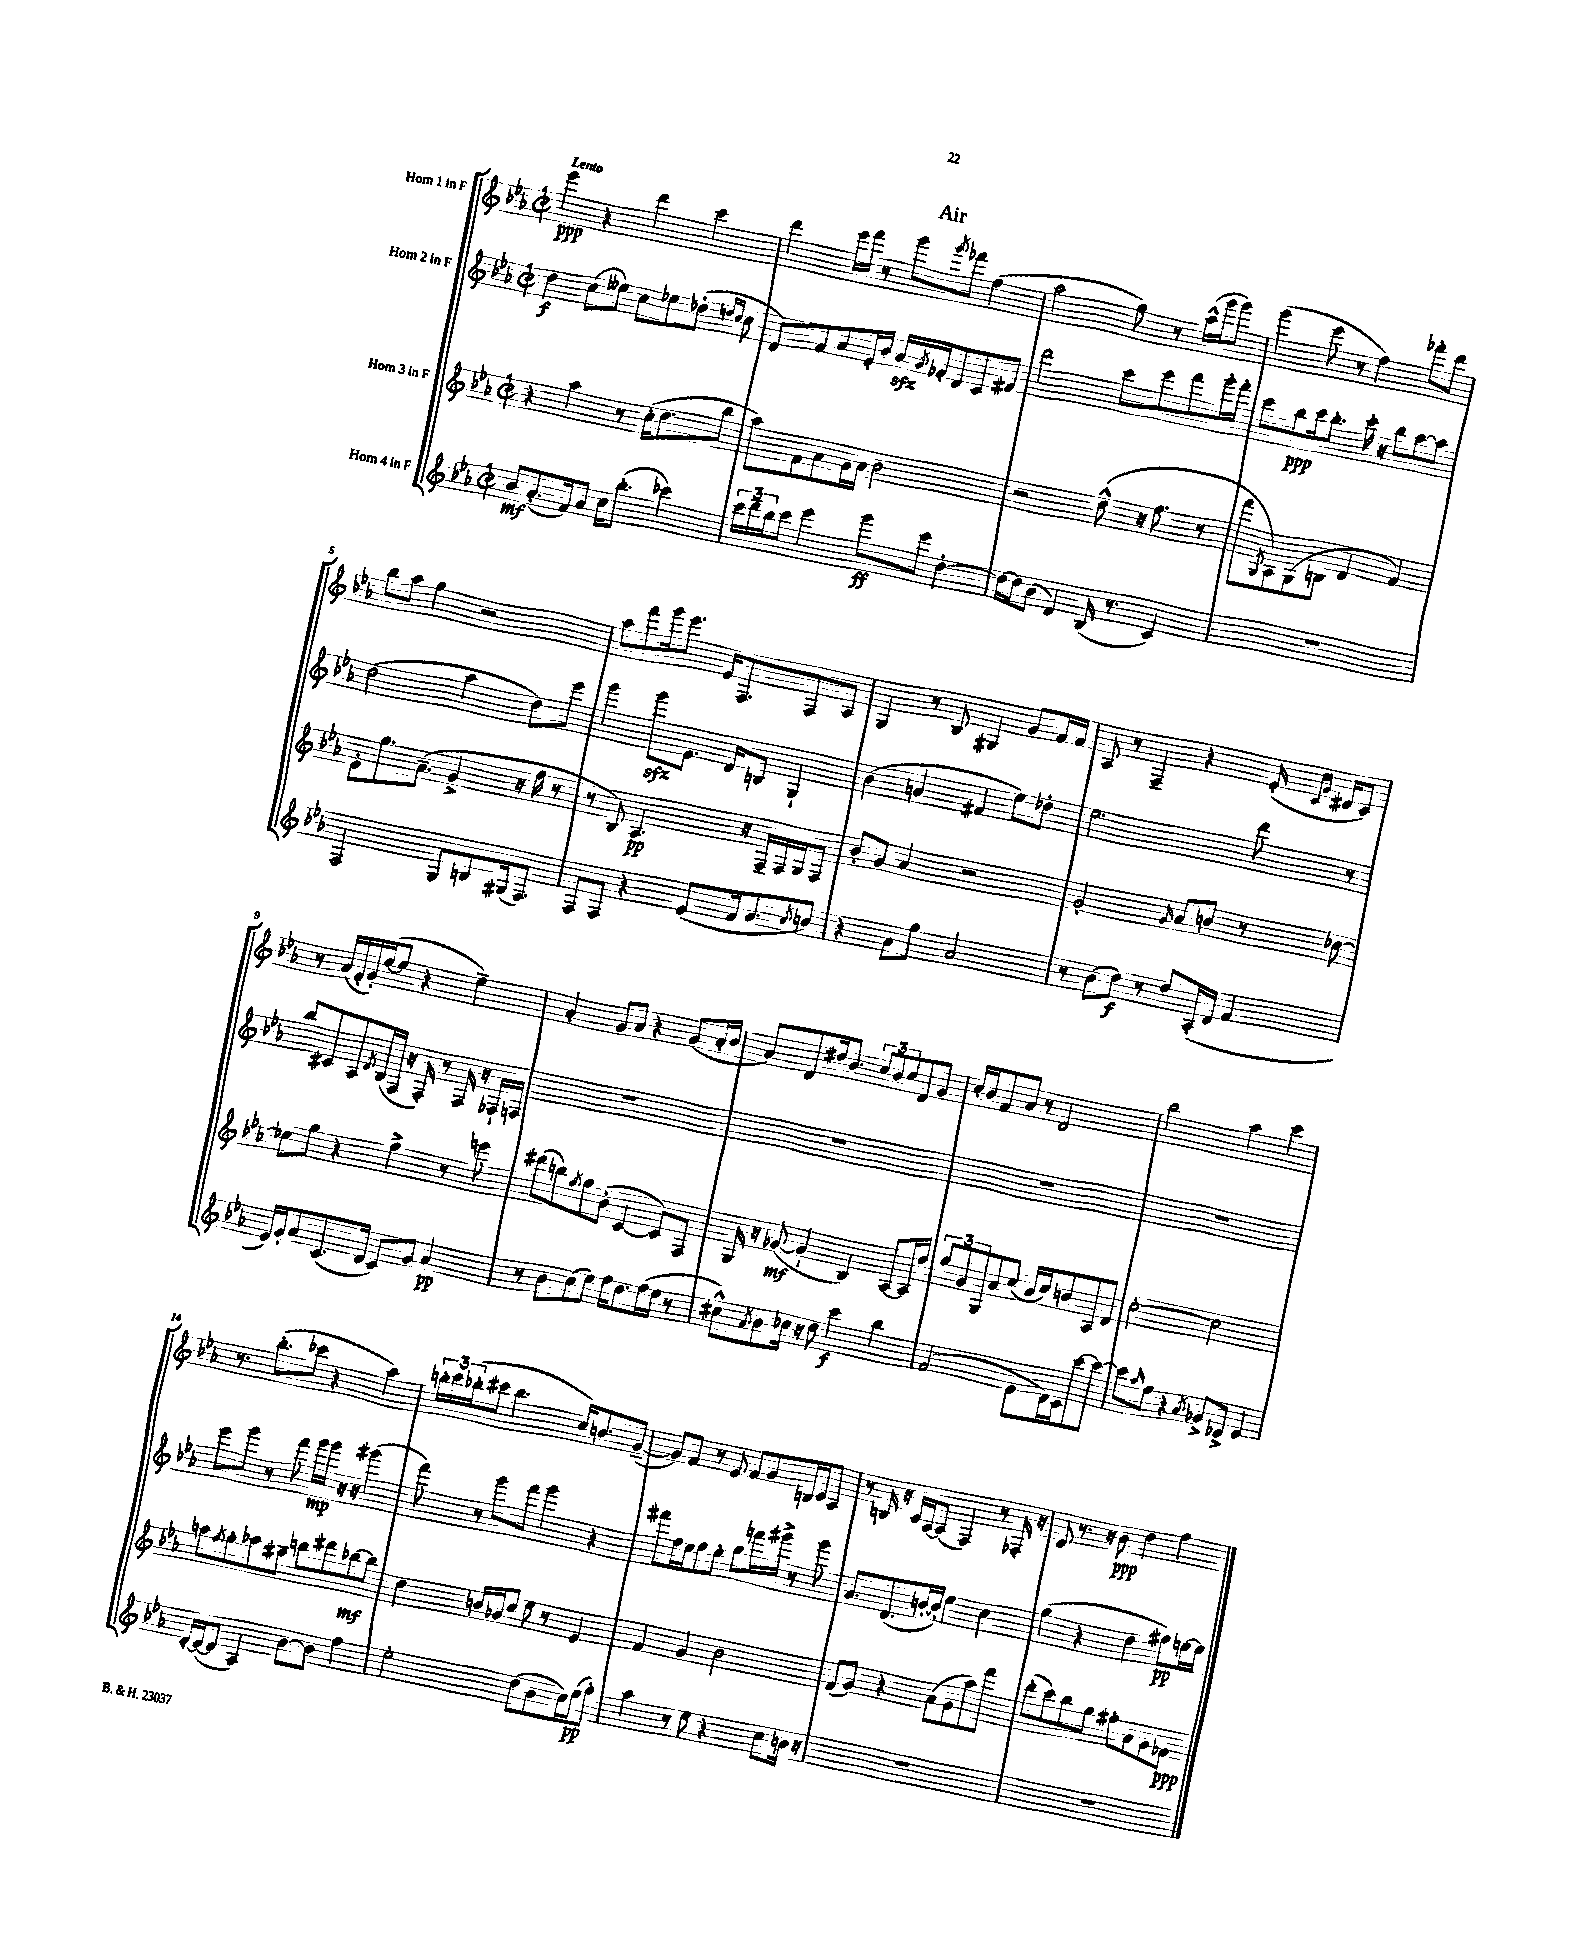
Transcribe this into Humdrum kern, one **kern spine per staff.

**kern	**dynam	**kern	**dynam	**kern	**dynam	**kern	**dynam
*part4	*part4	*part3	*part3	*part2	*part2	*part1	*part1
*staff4	*staff4	*staff3	*staff3	*staff2	*staff2	*staff1	*staff1
*I"Horn 4 in F	*	*I"Horn 3 in F	*	*I"Horn 2 in F	*	*I"Horn 1 in F	*
*clefG2	*	*clefG2	*	*clefG2	*	*clefG2	*
*k[b-e-a-]	*	*k[b-e-a-]	*	*k[b-e-a-]	*	*k[b-e-a-]	*
*M2/2	*	*M2/2	*	*M2/2	*	*M2/2	*
*met(c|)	*	*met(c|)	*	*met(c|)	*	*met(c|)	*
=1	=1	=1	=1	=1	=1	=1	=1
!	!	!	!	!	!	!LO:TX:a:B:t=Lento	!
8b-/L	mf	4r	.	4dd\	f	4eee-\	ppp
(8.a-'/	.	.	.	.	.	.	.
.	.	4aa-\	.	(8cc\L	.	4r	.
16f/k)	.	.	.	.	.	.	.
8a-/J	.	.	.	8ee--X\J)	.	.	.
16cc\KL	.	8r	.	8cc\L	.	4ddd\	.
(8.bb-'\J	.	.	.	.	.	.	.
.	.	(16cc'\KL	.	8ee-X\	.	.	.
.	.	8.dd\	.	.	.	.	.
4ccc-X\)	.	.	.	(8dd-X'\J	.	4ccc\	.
.	.	.	.	16qqddn/LL	.	.	.
.	.	.	.	16qqcc/JJ	.	.	.
.	.	8bb-\J	.	8cc\	.	.	.
=2	=2	=2	=2	=2	=2	=2	=2
24ccc\LL	.	8aa-\L)	.	8d/L)	.	4ddd\	.
24ddd~\	.	.	.	.	.	.	.
24bb-\J	.	.	.	.	.	.	.
8ccc\J	.	8f\	.	8f/	.	.	.
4eee-\	.	8a-\	.	8a-/	.	16eee-\LL	.
.	.	.	.	.	.	16fff\JJ	.
.	.	16g\L	.	16e-'/L	.	8r	.
.	.	16a-\JJ	.	16b-/JJ	.	.	.
8ggg\L	ff	2b-\	.	16a-zz/LL	.	8ggg\L	.
.	.	.	.	8qg/	.	.	.
.	.	.	.	16f-X'/J	.	.	.
.	.	.	.	.	.	8qggg/	.
8eee-\J	.	.	.	8d/	.	8fff-X\J	.
[4dd'\	.	.	.	8c/	.	(4ff\	.
.	.	.	.	8f#X/J	.	.	.
=3	=3	=3	=3	=3	=3	=3	=3
16dd\LL_	.	2r	.	2ddd\	.	2aa-\	.
16dd\J]	.	.	.	.	.	.	.
(8b-\J	.	.	.	.	.	.	.
4d/)	.	.	.	.	.	.	.
(16B-/	.	(8dd^^\	.	8ccc\L	.	8gg\)	.
8.r	.	.	.	.	.	.	.
.	.	16r	.	8eee-\	.	8r	.
.	.	8.ff\	.	.	.	.	.
4c/)	.	.	.	8fff\	.	(16aa-^^\LL	.
.	.	.	.	.	.	16ggg\J	.
.	.	8r	.	16ggg'\L	.	8ggg\J)	.
.	.	.	.	16fff'\JJ	.	.	.
=4	=4	=4	=4	=4	=4	=4	=4
1r	.	8fff\L	.	8ccc\L	.	(4ggg\	.
.	.	8qG/	.	.	.	.	.
.	.	8A-\)	.	8bb-\	ppp	.	.
.	.	(8G\	.	16ccc\k	.	8eee-\	.
.	.	.	.	8.bb-'\J	.	.	.
.	.	8Bn\J	.	.	.	8r	.
.	.	4d/	.	16ccc'\	.	4ff\)	.
.	.	.	.	16r	.	.	.
.	.	.	.	8bb-\L	.	.	.
.	.	4f/)	.	[8aa-\	.	8fff-X'\L	.
.	.	.	.	8aa-\J]	.	8ddd\J	.
!!LO:LB:g=z
=5	=5	=5	=5	=5	=5	=5	=5
2F/	.	8e-'\L	.	(2dd\	.	8bb-\L	.
.	.	8.gg\	.	.	.	8aa-\J	.
.	.	.	.	.	.	4gg\	.
.	.	(8.a-~\J	.	.	.	.	.
8G/L	.	4g^/	.	4aa-\	.	2r	.
8Bn/	.	.	.	.	.	.	.
(16G#X/k	.	16r	.	8dd\L)	.	.	.
8.F/J)	.	16ff\	.	.	.	.	.
.	.	8r	.	8eee-\J	.	.	.
=6	=6	=6	=6	=6	=6	=6	=6
8F/L	.	8r	.	4ggg\	.	8aa-\L	.
8F/J	.	8B-/)	.	.	.	8fff\	.
4r	.	4.A-/	pp	8gggzz\L	.	16ggg\k	.
.	.	.	.	.	.	8.eee-\J	.
.	.	.	.	8.e-\J	.	.	.
(8e-/L	.	.	.	.	.	16e-/KL	.
.	.	.	.	16d/KL	.	8.F/	.
16f/k	.	16r	.	8Bn/J	.	.	.
8.g/	.	16F~/LL	.	.	.	.	.
.	.	16F/	.	4G`/	.	8F/	.
.	.	16G/J	.	.	.	.	.
8qa-/	.	.	.	.	.	.	.
8bn/J)	.	8F/J	.	.	.	8A-/J	.
=7	=7	=7	=7	=7	=7	=7	=7
4r	.	8b-'/L	.	(4b-\	.	4G/	.
.	.	8g/J	.	.	.	.	.
8a-\L	.	4a-/	.	4an/	.	8r	.
8gg\J	.	.	.	.	.	8B-/	.
2a-/	.	2r	.	4f#X/	.	4G#X/	.
.	.	.	.	8ee-\L)	.	8g/L	.
.	.	.	.	8dd-X'\J	.	16f/L	.
.	.	.	.	.	.	16f/JJ	.
=8	=8	=8	=8	=8	=8	=8	=8
8r	.	2g'/	.	2.ee-\	.	8A-/	.
(8b-\L	.	.	.	.	.	8r	.
8dd\J)	f	.	.	.	.	4F~/	.
8r	.	.	.	.	.	.	.
.	.	16qqg/	.	.	.	.	.
8dd/L	.	8a-/L	.	.	.	4r	.
(16A-'/L	.	8bn/J	.	.	.	.	.
16d/JJ	.	.	.	.	.	.	.
4f/	.	8r	.	8ddd\	.	(16e-'/	.
.	.	.	.	.	.	16qqc/LL	.
.	.	.	.	.	.	16qqg/JJ	.
.	.	.	.	.	.	16d#X/KL	.
.	.	[8cc-X\	.	8r	.	8c/J)	.
!!LO:LB:g=z
=9	=9	=9	=9	=9	=9	=9	=9
16e-/LL)	.	8cc-X\L]	.	8bb-/L	.	8r	.
16g'/J	.	.	.	.	.	.	.
8a-/	.	8gg\J	.	8c#X/	.	(16a-/LL	.
.	.	.	.	.	.	16f'/	.
(8.c/	.	4r	.	8A-/	.	16g'/)	.
.	.	.	.	.	.	([16ee-/J	.
.	.	.	.	8qd/	.	.	.
.	.	.	.	(16B-/L	.	8ee-/J]	.
16d/Jk	.	.	.	16F/JJ	.	.	.
8c/L)	.	4ff^\	.	16r	.	4r	.
.	.	.	.	16F'/)	.	.	.
8g/J	.	.	.	8r	.	.	.
4a-/	pp	8r	.	16F/	.	4ee-~\)	.
.	.	.	.	16r	.	.	.
.	.	8eeen\	.	16F-X`/LL	.	.	.
.	.	.	.	16Fn/JJ	.	.	.
=10	=10	=10	=10	=10	=10	=10	=10
8r	.	(8ddd#X\L	.	1r	.	4a-'/	.
8b-\L	.	8bbn\)	.	.	.	.	.
.	.	8qff/	.	.	.	.	.
(8cc\	.	8gg\	.	.	.	8g/L	.
8ee-\J)	.	(8b-'\J	.	.	.	8a-/J	.
16ff\KL	.	[4c/	.	.	.	4r	.
8.dd\	.	.	.	.	.	.	.
(16ff\L	.	8c/L])	.	.	.	(8g/L	.
16ee-\JJ	.	.	.	.	.	.	.
8r	.	8F/J	.	.	.	16a-'/L	.
.	.	.	.	.	.	16b-/JJ	.
=11	=11	=11	=11	=11	=11	=11	=11
8cc#X^^\L)	.	16G/	.	1r	.	8a-/L)	.
.	.	16r	.	.	.	.	.
8qa-/	.	.	.	.	.	.	.
8b-\	.	([8g-X/	mf	.	.	8d/	.
16cc-X\Jk	.	4g-`/]	.	.	.	16dd#X/k	.
16r	.	.	.	.	.	8.b-/J	.
8dd\	.	.	.	.	.	.	.
4ccc\	f	4B-/)	.	.	.	12cc/L	.
.	.	.	.	.	.	12b-/	.
.	.	.	.	.	.	12cc/	.
4bb-\	.	[8A-/L	.	.	.	8d/	.
.	.	16A-/L]	.	.	.	8g/J	.
.	.	16dd/JJ	.	.	.	.	.
=12	=12	=12	=12	=12	=12	=12	=12
(2f/	.	12ee-/L	.	1r	.	16cc'/LL	.
.	.	.	.	.	.	16b-/J	.
.	.	12g/	.	.	.	.	.
.	.	.	.	.	.	8f/	.
.	.	12G/	.	.	.	.	.
.	.	8a-/	.	.	.	8a-/J	.
.	.	(8cc/J	.	.	.	8r	.
8e-\L	.	16a-/LL	.	.	.	2d/	.
.	.	16cc/J)	.	.	.	.	.
16d\L)	.	8bn/	.	.	.	.	.
16c\J	.	.	.	.	.	.	.
[8ccc\	.	8A-/	.	.	.	.	.
8ccc\J_	.	8d/J	.	.	.	.	.
=13	=13	=13	=13	=13	=13	=13	=13
8ccc\L]	.	[2cc'\	.	1r	.	2bb-\	.
16qqaa-/	.	.	.	.	.	.	.
8ff\J	.	.	.	.	.	.	.
4r	.	.	.	.	.	.	.
8qa-/	.	.	.	.	.	.	.
8g-X^/L	.	2cc\]	.	.	.	4aa-\	.
8d-X^/J	.	.	.	.	.	.	.
4e-/	.	.	.	.	.	4ccc\	.
!!LO:LB:g=z
=14	=14	=14	=14	=14	=14	=14	=14
[16d'/LL	.	8aan\L	.	8eee-\L	.	8.r	.
(16d/J_	.	.	.	.	.	.	.
.	.	8qff/	.	.	.	.	.
8d/J]	.	8gg'\	.	8ggg\J	.	.	.
.	.	.	.	.	.	(8.bb-'\L	.
4A-/)	.	8aa-X\	.	8r	.	.	.
.	.	8ff#X~\J	.	8fff\	.	8ccc-X\J	.
[8b-\L	.	8bbn\L	.	16ggg\LL	mp	4r	.
.	.	.	.	16ggg\JJ	.	.	.
8b-\J]	.	8ddd#X\	.	16r	.	.	.
.	.	.	.	16r	.	.	.
4ff\	.	[8bb-X\	mf	(4ggg#X\	.	4aa-\)	.
.	.	8bb-\J]	.	.	.	.	.
=15	=15	=15	=15	=15	=15	=15	=15
2ee-'\	.	4dd\	.	8fff\)	.	24bbn'\LL	.
.	.	.	.	.	.	24ccc\	.
.	.	.	.	.	.	(24bb-X'\J	.
.	.	.	.	8r	.	8ccc#X\J	.
.	.	16bn/LL	.	8ggg\L	.	4.bb-\	.
.	.	16g-X/J	.	.	.	.	.
.	.	8cc/J	.	8fff\J	.	.	.
(8dd\L	.	8ee-\	.	4ggg\	.	.	.
8b-\	.	8r	.	.	.	16cc/KL)	.
.	.	.	.	.	.	8.bn/	.
16cc\L)	.	4e-/	.	4r	.	.	.
(16ee-\J	pp	.	.	.	.	.	.
8gg'\J)	.	.	.	.	.	([8g~/J	.
=16	=16	=16	=16	=16	=16	=16	=16
4aa-\	.	4f/	.	8fff#X\L	.	8g/L])	.
.	.	.	.	16ff\L	.	8f/J	.
.	.	.	.	16ee-\J	.	.	.
8r	.	4g/	.	8ff\	.	8r	.
8ee-\	.	.	.	8ee-'\J	.	8e-/	.
4r	.	2b-\	.	8gg\L	.	8f/L	.
.	.	.	.	16fffn\L	.	8g/	.
.	.	.	.	16ggg#X^\JJ	.	.	.
8cc\L	.	.	.	8r	.	16Bn/L	.
.	.	.	.	.	.	16c/J	.
16bn\Jk	.	.	.	8ggg#\	.	8A-/J	.
16r	.	.	.	.	.	.	.
=17	=17	=17	=17	=17	=17	=17	=17
1r	.	(8f/L	.	8.a-/L	.	8r	.
.	.	8g/J)	.	.	.	16Bn/	.
.	.	.	.	(8.d/	.	16r	.
.	.	4r	.	.	.	16c/LL	.
.	.	.	.	.	.	[16A-/J	.
.	.	.	.	[16bn'/L	.	(8A-/J]	.
.	.	.	.	16b'/JJ])	.	.	.
.	.	(8a-\L	.	4ee-\	.	4F/)	.
.	.	8g\	.	.	.	.	.
.	.	8aa-\)	.	4cc\	.	8r	.
.	.	8fff\J	.	.	.	16F-X'/	.
.	.	.	.	.	.	16r	.
=18	=18	=18	=18	=18	=18	=18	=18
1r	.	(8ddd'\L	.	(4gg\	.	8d/	.
.	.	8ccc\)	.	.	.	8.r	.
.	.	8bb-\	.	4r	.	.	.
.	.	.	.	.	.	16r	.
.	.	8gg\J	.	.	.	8b-\	ppp
.	.	8ff#X'\L	.	4dd\	.	4dd\	.
.	.	8a-\	.	.	.	.	.
.	.	8g\	.	8ff#X\L)	pp	4ff\	.
.	.	8f-X\J	ppp	[16een\L	.	.	.
.	.	.	.	16ee\JJ]	.	.	.
==	==	==	==	==	==	==	==
*-	*-	*-	*-	*-	*-	*-	*-
